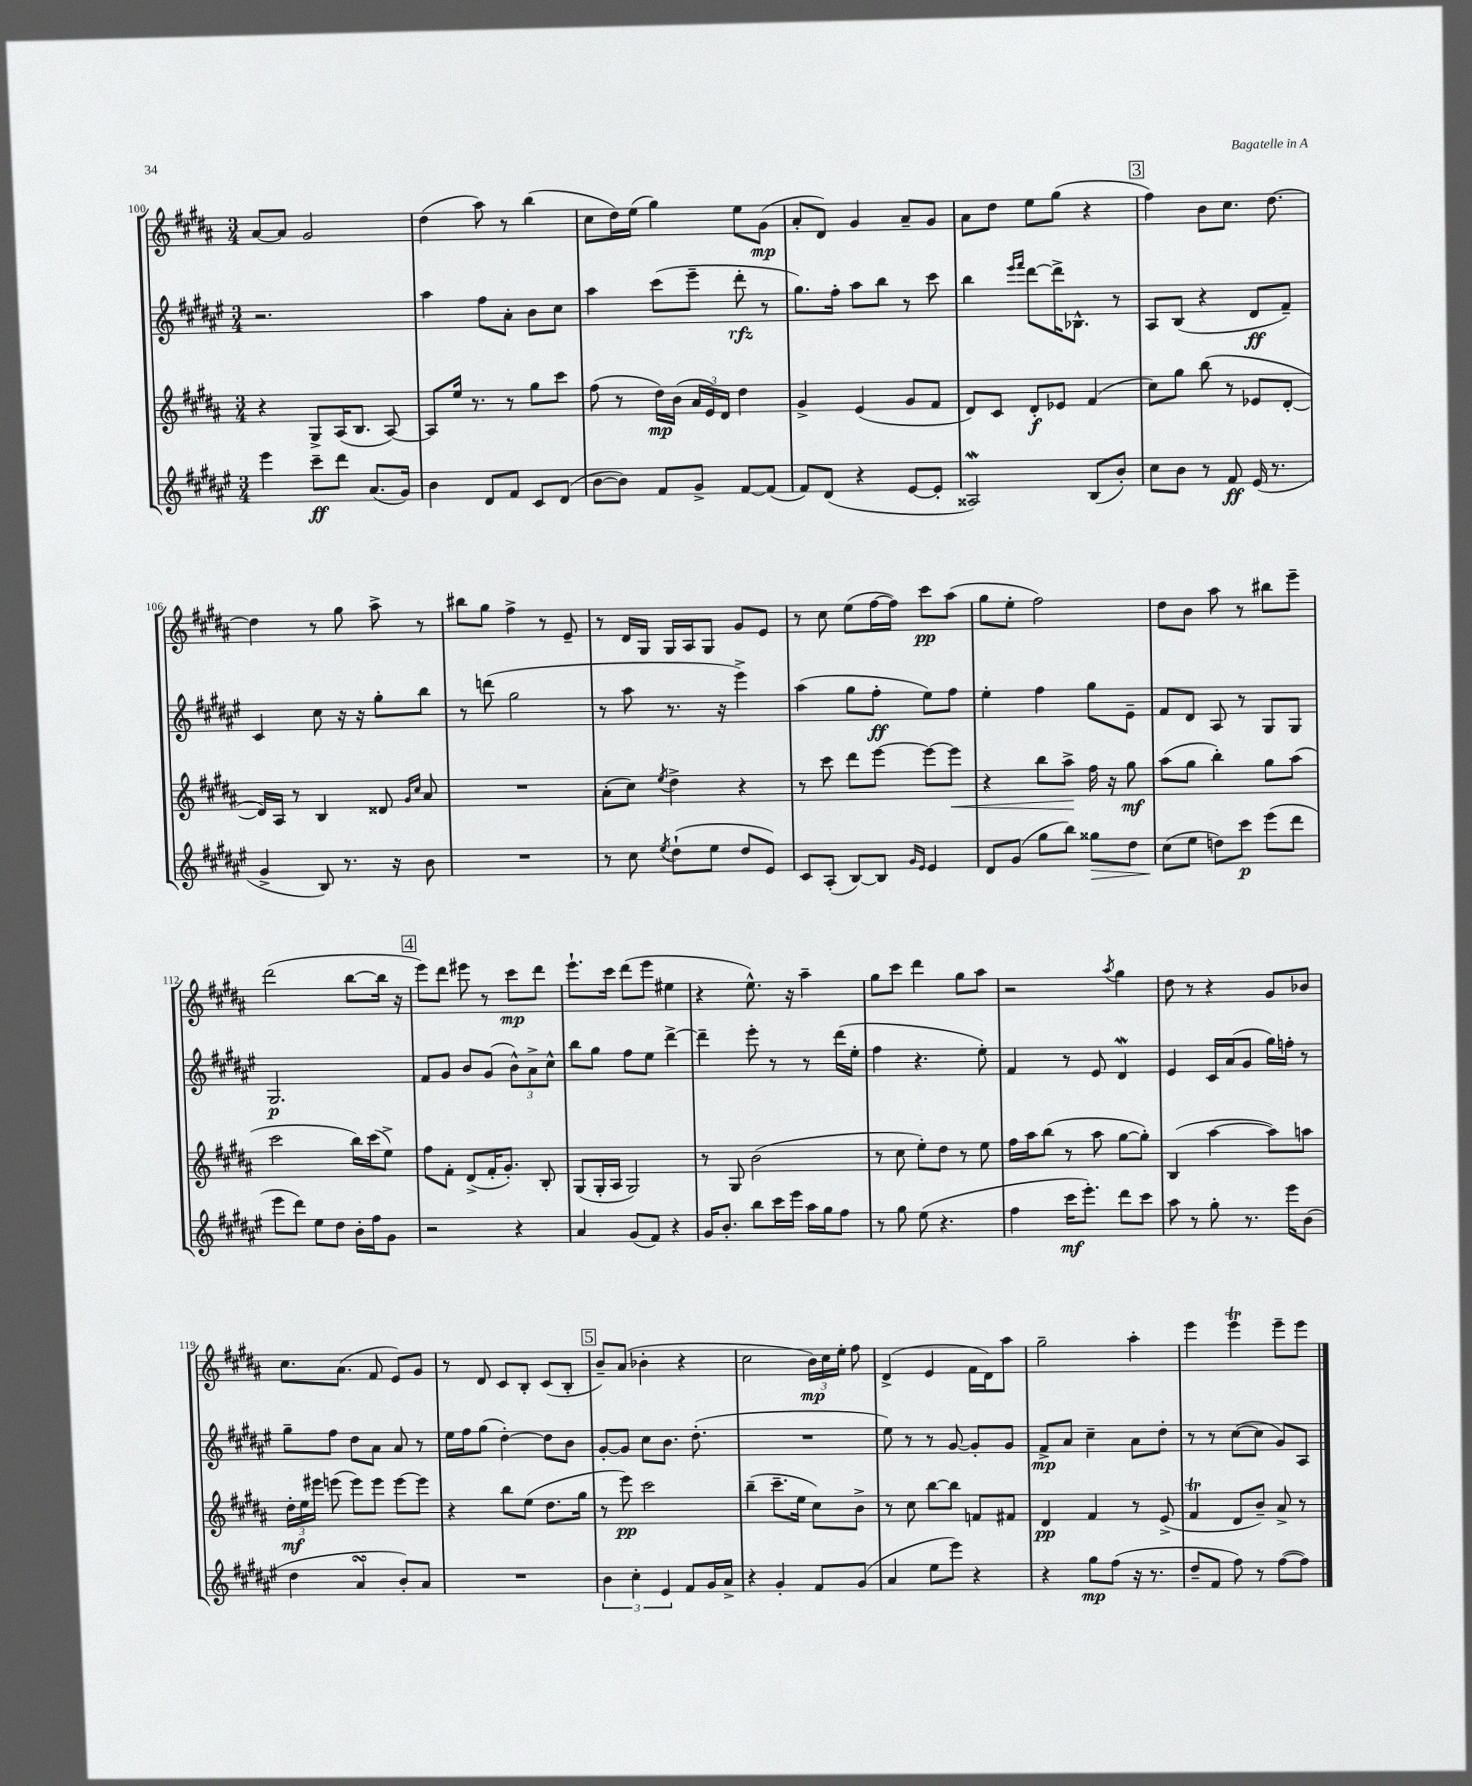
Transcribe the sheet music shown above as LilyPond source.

<<
\new StaffGroup <<
\new Staff = "s0" {
    \clef treble \key b \major \numericTimeSignature \time 3/4
    \autoBeamOff ais'8[~ ais'8] gis'2 |
    dis''4( ais''8) r8 b''4( |
    cis''8[ dis''16) e''16]( gis''4) e''8[ gis'8]\mp( |
    ais'8[-. dis'8]) gis'4 ais'8[-- gis'8] |
    ais'8[ dis''8] e''8[ gis''8]( r4 |
    \mark \markup { \box "3" } fis''4) b'8[ cis''8.] dis''8.~ |
    dis''4 r8 gis''8 ais''8-> r8 |
    bis''8[ gis''8] fis''4-> r8 e'8-- |
    r8 dis'16[ gis16] gis16[ ais16 gis8] gis'8[ e'8] |
    r8 cis''8 e''8[( fis''16~ fis''16]) cis'''8[\pp ais''8]( |
    gis''8[ e''8]-. fis''2) |
    dis''8[ b'8] ais''8 r8 bis''8[ e'''8]-- |
    dis'''2( b''8[~ b''16] r16 |
    \mark \markup { \box "4" } e'''8[) dis'''8] eis'''8 r8 cis'''8[\mp dis'''8] |
    e'''8.[-! cis'''16] dis'''8[( e'''8] eis''4 |
    r4 e''8.-^) r16 ais''4-- |
    gis''8[ cis'''8] dis'''4 gis''8[ ais''8] |
    r2 \acciaccatura { ais''8 } gis''4 |
    dis''8 r8 r4 gis'8[ bes'8] |
    cis''8.[ ais'8.]( fis'8 e'8[) gis'8] |
    r8 dis'8 cis'8[ b8]-. cis'8[( b8]-. |
    \mark \markup { \box "5" } b'8[--) ais'8]( bes'4-. r4 |
    cis''2 \tuplet 3/2 { b'16[\mp) cis''16 e''16]-. } fis''8 |
    dis'4->( e'4 fis'16[ dis'16) ais''8] |
    gis''2-- ais''4-. |
    e'''4 e'''4\trill e'''8[-- e'''8] \bar "|." |
}
\new Staff = "s1" {
    \clef treble \key fis \major \numericTimeSignature \time 3/4
    \autoBeamOff r2. |
    ais''4 fis''8[ ais'8]-. b'8[ cis''8] |
    ais''4 cis'''8[( eis'''8]-- dis'''8-.\rfz r8 |
    gis''8.[) fis''16]-. ais''8[ b''8] r8 cis'''8 |
    b''4 \grace { eis'''16[ fis'''16] } dis'''8[~ dis'''16-> bes8.]-^ r8 |
    \mark \markup { \box "3" } ais8[ b8]( r4 dis'8[\ff fis'8]--) |
    cis'4 cis''8 r16 r16 gis''8[-. b''8] |
    r8 d'''8( gis''2 |
    r8 ais''8 r8. r16 eis'''4->) |
    ais''4( gis''8[ fis''8]-.\ff eis''8[) fis''8] |
    eis''4-. fis''4 gis''8[ eis'8]-- |
    fis'8[ dis'8] ais8 r8 gis8[ gis8] |
    gis2.\p |
    \mark \markup { \box "4" } fis'8[ gis'8] b'8[ gis'8]( \tuplet 3/2 { b'8[-^) ais'8-> cis''8]-^ } |
    b''8[ gis''8] fis''8[ eis''8] dis'''4~-> |
    dis'''4-- eis'''8-. r8 r8 dis'''16[( eis''16]-. |
    fis''4 r4. eis''8-.) |
    fis'4 r8 eis'8 dis'4\mordent |
    eis'4 cis'16[ ais'16( gis'8] gis''16[) f''16]-. r8 |
    gis''8[-- fis''8] dis''8[ ais'8] ais'8 r8 |
    eis''16[ fis''16 gis''8]( dis''4~-.) dis''8[ b'8] |
    \mark \markup { \box "5" } gis'8[~-. gis'8] cis''8[ b'8.] dis''8.-.( |
    R2. |
    eis''8) r8 r8 gis'8~ gis'8[-. gis'8] |
    fis'8[->\mp ais'8] cis''4-- ais'8[ dis''8]-. |
    r8 r8 cis''8[~( cis''8] gis'8[) ais8] \bar "|." |
}
\new Staff = "s2" {
    \clef treble \key b \major \numericTimeSignature \time 3/4
    \autoBeamOff r4 gis8[-> ais16( b8.] ais8~) |
    ais8[ e''16] r8. r8 gis''8[ cis'''8] |
    fis''8( r8 dis''16[\mp) b'16]( \tuplet 3/2 { ais'16[ e'16) dis'16] } dis''4 |
    gis'4-> e'4( gis'8[ fis'8] |
    dis'8[) cis'8] dis'8[-.\f ees'8] fis'4( |
    \mark \markup { \box "3" } cis''8[) gis''8] b''8( r8 ees'8[ dis'8]~-. |
    dis'16[) ais16] r8 b4 disis'8 \grace { gis'16[ cis''16] } ais'8 |
    R2. |
    ais'8[-.( cis''8]) \acciaccatura { e''8 } dis''4-> r4 |
    r8 cis'''8 dis'''8[ e'''8]~ e'''8[~ e'''8]\< |
    r4 b''8[ ais''8]->\! fis''16 r16 gis''8\mf |
    ais''8[( gis''8] b''4-.) gis''8[ ais''8]( |
    cis'''2 b''16[) cis'''16( e''8]->) |
    \mark \markup { \box "4" } fis''8[ fis'8]-. dis'8[->( fis'16-. gis'8.]-.) b8-. |
    gis8[( gis16-. ais16] gis2) |
    r8 gis8 b'2( |
    r8 cis''8 e''8[-.) dis''8] r8 e''8 |
    fis''16[ ais''16 b''8]( r8 ais''8 gis''8[~ gis''8]-.) |
    b4( ais''4~ ais''8[) a''8] |
    \tuplet 3/2 { dis''16[-.\mf e''16 eis'''16] } e'''8( e'''8[) e'''8] e'''8[~ e'''8] |
    r4 b''8[ e''8]( dis''8.[ gis''16] |
    \mark \markup { \box "5" } r8 e'''8\pp) cis'''2 |
    b''4--( cis'''8.[-- e''16] cis''8[) b'8]-> |
    r8 cis''8 b''8[~ b''8] f'8[ fis'8] |
    dis'4\pp fis'4 r8 e'8->( |
    fis'4\trill dis'8[ b'8]--) ais'8-> r8 \bar "|." |
}
\new Staff = "s3" {
    \clef treble \key fis \major \numericTimeSignature \time 3/4
    \autoBeamOff eis'''4 cis'''8[--\ff dis'''8] ais'8.[( gis'16]) |
    b'4 dis'8[ fis'8] cis'8[ dis'8]( |
    b'8[~ b'8]) fis'8[ gis'8]-> fis'8[~ fis'8]( |
    fis'8[) dis'8]( r4 eis'8[~ eis'8]-. |
    aisis2\mordent) b8[( b'8]-.) |
    \mark \markup { \box "3" } cis''8[ b'8] r8 fis'8\ff eis'16( r8. |
    gis'4-> b8) r8. r16 b'8 |
    R2. |
    r8 cis''8 \acciaccatura { eis''8 } dis''8[-!( eis''8] dis''8[ eis'8]) |
    cis'8[ ais8]-.( b8[~) b8] \grace { gis'16[ eis'16] } eis'4 |
    dis'8[ gis'8]( gis''8[ b''8]) gisis''8[\> dis''8] |
    cis''8[\!( eis''8] d''8[) cis'''8]\p eis'''8[( dis'''8] |
    eis'''8[ dis'''8]) eis''8[ dis''8] b'16[-. fis''16 gis'8] |
    \mark \markup { \box "4" } r2 r4 |
    ais'4 gis'8[( fis'8]) r4 |
    gis'16[ b'8.]-. b''8[ cis'''16 eis'''16] ais''16[ gis''16 fis''8] |
    r8 gis''8 eis''8( r4. |
    fis''4 cis'''16[\mf eis'''8.]-.) dis'''8[ cis'''8] |
    ais''8 r8 gis''8-. r8. eis'''16[ b'8]( |
    dis''4 ais'4\turn b'8[-.) ais'8] |
    R2. |
    \mark \markup { \box "5" } \tuplet 3/2 { b'4 cis''4-. eis'4 } fis'8[ gis'16 ais'16]-> |
    r4 gis'4-. fis'8[ gis'8]( |
    ais'4 eis''8[ eis'''8]) r4 |
    r4 gis''8[\mp fis''8]( r16 r8. |
    dis''8[-- fis'8] fis''8) r8 fis''8[~( fis''8]) \bar "|." |
}
>>
>>
\layout { \context { \Score currentBarNumber = #100 } }
